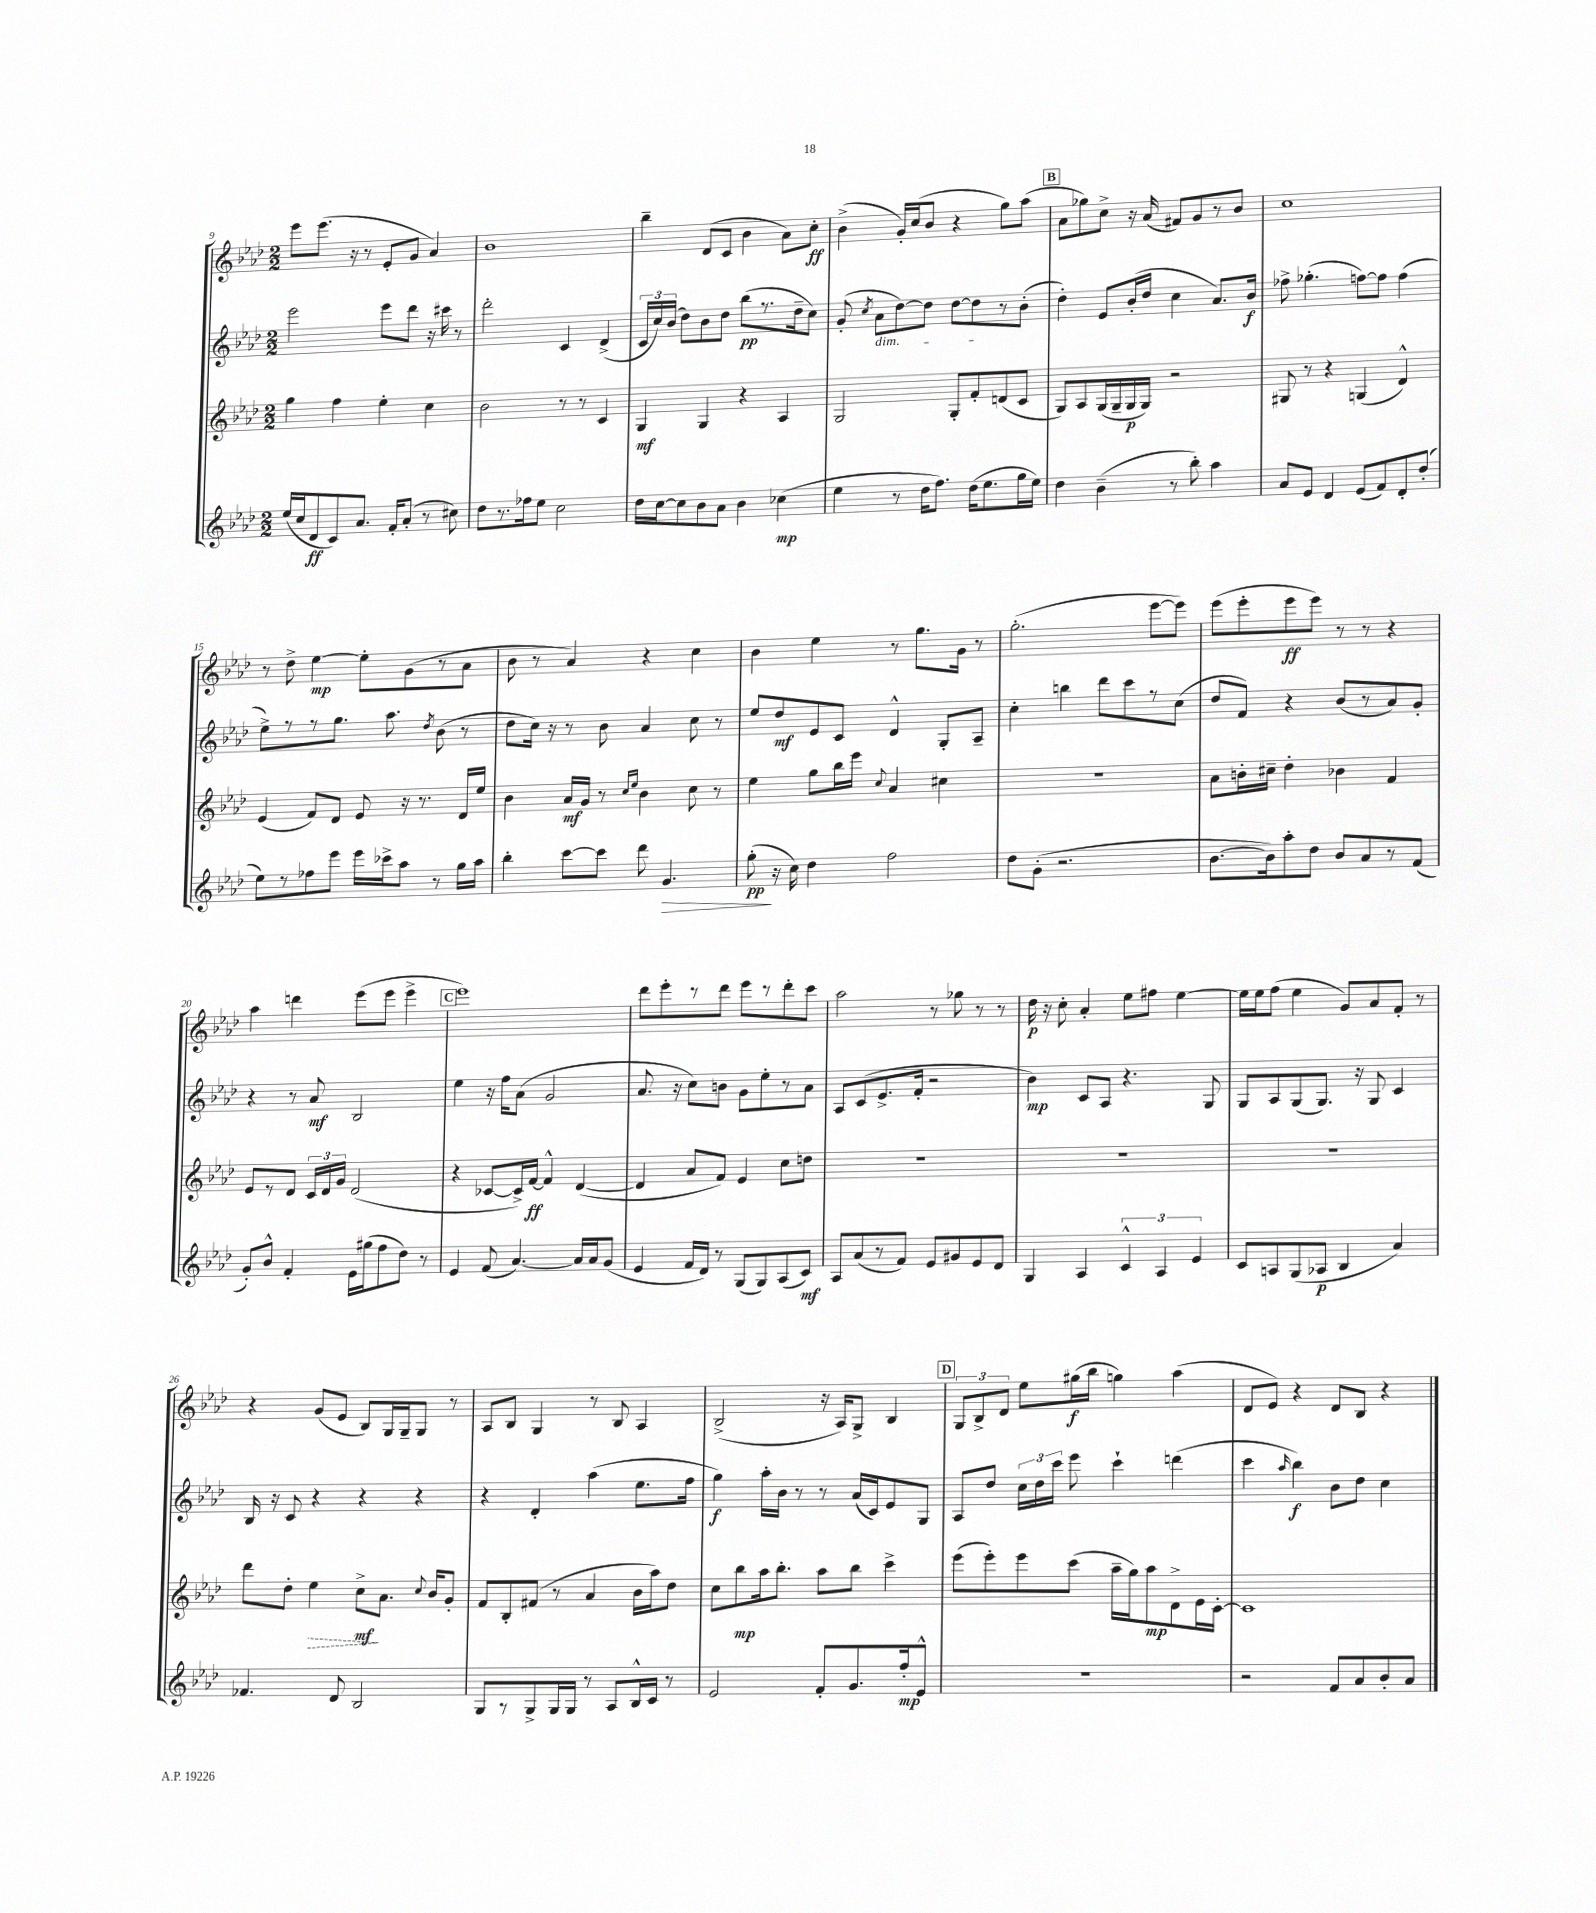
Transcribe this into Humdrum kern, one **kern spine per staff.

**kern	**dynam	**kern	**dynam	**kern	**dynam	**kern	**dynam
*part4	*part4	*part3	*part3	*part2	*part2	*part1	*part1
*staff4	*staff4	*staff3	*staff3	*staff2	*staff2	*staff1	*staff1
*clefG2	*	*clefG2	*	*clefG2	*	*clefG2	*
*k[b-e-a-d-]	*	*k[b-e-a-d-]	*	*k[b-e-a-d-]	*	*k[b-e-a-d-]	*
*M2/2	*	*M2/2	*	*M2/2	*	*M2/2	*
=9	=9	=9	=9	=9	=9	=9	=9
(16ee-/LL	.	4gg\	.	2eee-\	.	8eee-\L	.
16cc/J	.	.	.	.	.	.	.
8d-/	ff	.	.	.	.	(8.eee-\J	.
8c/)	.	4ff\	.	.	.	.	.
.	.	.	.	.	.	16r	.
8.a-/J	.	.	.	.	.	8r	.
.	.	4ee-'\	.	8eee-\L	.	8e-'/L	.
16f'/KL	.	.	.	.	.	.	.
(8a-'/J	.	.	.	8ddd-\J	.	8g/J	.
8r	.	4cc\	.	16r	.	4a-/)	.
.	.	.	.	16ccc#X\	.	.	.
8cc#X\)	.	.	.	8r	.	.	.
=10	=10	=10	=10	=10	=10	=10	=10
8dd-\L	.	2b-\	.	2ddd-'\	.	1b-	.
8.r	.	.	.	.	.	.	.
16ff-X\k	.	.	.	.	.	.	.
8ee-\J	.	.	.	.	.	.	.
2cc\	.	8r	.	4c/	.	.	.
.	.	8r	.	.	.	.	.
.	.	4c/	.	(4d-^/	.	.	.
=11	=11	=11	=11	=11	=11	=11	=11
16dd-\LL	.	4G/	mf	24c/LL	.	4bb-~\	.
.	.	.	.	24cc/)	.	.	.
[16cc\J	.	.	.	.	.	.	.
.	.	.	.	(24b-/JJ	.	.	.
8cc\]	.	.	.	8dd-\L)	.	.	.
8b-\	.	4G/	.	8b-\	.	(8d-/L	.
8a-\J	.	.	.	8dd-\J	.	8c/J	.
4b-\	.	4r	.	(8bb-\L	pp	4b-\	.
.	.	.	.	8.r	.	.	.
(4cc-X\	mp	4A-/	.	.	.	8a-\L)	.
.	.	.	.	16dd-~\k	.	.	.
.	.	.	.	8cc\J)	.	8cc'\J	ff
=12	=12	=12	=12	=12	=12	=12	=12
4ee-\	.	2G/	.	(8g'/	.	(4b-^\	.
.	.	.	.	8qcc/	.	.	.
!	!	!	!	!LO:TX:b:i:t=dim.	!	!	!
.	.	.	.	8a-\L	.	.	.
8r	.	.	.	[8dd-\)	.	16g'/LL)	.
.	.	.	.	.	.	(16cc/J	.
16dd-\KL	.	.	.	8dd-\J]	.	8b-/J	.
8.ff\J)	.	.	.	.	.	.	.
.	.	8G'/L	.	[8dd-\L	.	4r	.
(16dd-\KL	.	8f'/	.	8dd-\]	.	.	.
8.ee-\	.	.	.	.	.	.	.
.	.	(8dn/	.	8r	.	8gg\L)	.
16gg\L	.	8c/J	.	(8b-'\J	.	(8aa-\J	.
16ee-\JJ)	.	.	.	.	.	.	.
!!LO:REH:place=s1:t=B
=13	=13	=13	=13	=13	=13	=13	=13
4dd-\	.	8G/L)	.	4dd-'\)	.	8a-\L	.
.	.	8A-/	.	.	.	8gg-X\)	.
(4b-~\	.	(16G/L	.	8e-/L	.	8cc^\J	.
.	.	16G~/	.	.	.	.	.
.	.	16G/	p	(16b-'/L	.	16r	.
.	.	16G/JJ)	.	16dd-/JJ	.	(16a-/	.
8r	.	2r	.	4cc\	.	8f#X/L)	.
8bb-'\)	.	.	.	.	.	8g/	.
4aa-\	.	.	.	8.a-/L)	.	8r	.
.	.	.	.	.	.	8b-/J	.
.	.	.	.	16b-/Jk	f	.	.
=14	=14	=14	=14	=14	=14	=14	=14
8a-/L	.	8G#X/	.	8ff-X^\	.	1cc	.
8e-/J	.	8r	.	(4.gg-X'\	.	.	.
4d-/	.	4r	.	.	.	.	.
(8e-/L	.	(4Gn/	.	[8ffn\L)	.	.	.
8f/)	.	.	.	8ff\J]	.	.	.
8d-'/	.	4d-^^/)	.	(4ff\	.	.	.
(8dd-'/J	.	.	.	.	.	.	.
!!LO:LB:g=z
=15	=15	=15	=15	=15	=15	=15	=15
8ee-\L)	.	(4e-/	.	8ee-^\L)	.	8r	.
8r	.	.	.	8r	.	8dd-^\	.
8ff-X\	.	8f/L)	.	8r	.	[4ee-\	mp
8eee-\J	.	8d-/J	.	8.gg\J	.	.	.
16eee-\LL	.	8e-/	.	.	.	8ee-'\L]	.
16ccc-X^\J	.	.	.	8.aa-\	.	.	.
8aa-\J	.	16r	.	.	.	(8g\	.
.	.	8.r	.	.	.	.	.
.	.	.	.	8qdd-/	.	.	.
8r	.	.	.	(8b-\	.	8r	.
16gg\LL	.	16d-/LL	.	8r	.	8a-\J	.
16aa-\JJ	.	16ee-/JJ	.	.	.	.	.
=16	=16	=16	=16	=16	=16	=16	=16
4bb-'\	.	4b-\	.	8dd-\L	.	8b-\	.
.	.	.	.	16cc\Jk)	.	8r	.
.	.	.	.	16r	.	.	.
[8ccc\L	.	16a-/LL	mf	8r	.	4a-/)	.
.	.	16g/JJ	.	.	.	.	.
8ccc\J]	.	8r	.	8b-\	.	.	.
.	.	16qqcc/LL	.	.	.	.	.
.	.	16qqee-/JJ	.	.	.	.	.
8ddd-\	.	4b-\	.	4a-/	.	4r	.
!	!LO:HP:b	!	!	!	!	!	!
4.g/	>	.	.	.	.	.	.
.	.	8cc\	.	8cc\	.	4cc\	.
.	.	8r	.	8r	.	.	.
=17	=17	=17	=17	=17	=17	=17	=17
(8gg'\	pp	4ee-\	.	8ee-/L	.	4b-\	.
16r	]	.	.	8dd-/	mf	.	.
16cc\)	.	.	.	.	.	.	.
4dd-\	.	8gg\L	.	8e-/	.	4ee-\	.
.	.	16bb-\L	.	8c/J	.	.	.
.	.	16eee-\JJ	.	.	.	.	.
.	.	8qqcc/	.	.	.	.	.
2ff\	.	4a-/	.	4d-^^/	.	8r	.
.	.	.	.	.	.	8.gg\L	.
.	.	4cc#X\	.	8G'/L	.	.	.
.	.	.	.	.	.	16g\Jk	.
.	.	.	.	8A-~/J	.	8r	.
=18	=18	=18	=18	=18	=18	=18	=18
8dd-\L	.	1r	.	4cc'\	.	(2.gg'\	.
(8g'\J	.	.	.	.	.	.	.
2.r	.	.	.	4bbn\	.	.	.
.	.	.	.	8ddd-\L	.	.	.
.	.	.	.	8ccc\	.	.	.
.	.	.	.	8r	.	[8eee-\L	.
.	.	.	.	(8cc\J	.	8eee-\J])	.
=19	=19	=19	=19	=19	=19	=19	=19
[8.b-\L	.	8a-\L	.	8dd-/L	.	(8eee-\L	.
.	.	16bn'\L	.	8f/J)	.	8eee-'\	.
16b-\k])	.	16cc#X~\JJ	.	.	.	.	.
8aa-'\	.	4dd-'\	.	4r	.	8eee-\	ff
8dd-\J	.	.	.	.	.	8eee-\J)	.
8b-/L	.	4b-X\	.	(8b-/L	.	8r	.
8a-/	.	.	.	8r	.	8r	.
8r	.	4f/	.	8a-/)	.	4r	.
(8f/J	.	.	.	8g'/J	.	.	.
!!LO:LB:g=z
=20	=20	=20	=20	=20	=20	=20	=20
8g'/L)	.	8e-/L	.	4r	.	4aa-\	.
8b-^^/J	.	8r	.	.	.	.	.
4f'/	.	8d-/J	.	8r	.	4dddn\	.
.	.	24c/LL	.	8a-/	mf	.	.
.	.	24d-/	.	.	.	.	.
.	.	24g/JJ	.	.	.	.	.
16e-\LL	.	(2d-/	.	2B-/	.	(8eee-\L	.
(16gg#X\J	.	.	.	.	.	.	.
8ff\	.	.	.	.	.	8eee-\J	.
8dd-\J)	.	.	.	.	.	4eee-^\	.
8r	.	.	.	.	.	.	.
!!LO:REH:place=s1:t=C
=21	=21	=21	=21	=21	=21	=21	=21
4e-/	.	4r	.	4ee-\	.	1eee-)	.
(8f/	.	[8c-X/L	.	16r	.	.	.
.	.	.	.	16ff\KL	.	.	.
[4.a-/)	.	16c-^/L])	.	(8a-\J	.	.	.
.	.	[16f/JJ	ff	.	.	.	.
.	.	4f^^/]	.	2g/	.	.	.
16a-/LL]	.	([4d-/	.	.	.	.	.
16a-/J	.	.	.	.	.	.	.
(8g/J	.	.	.	.	.	.	.
=22	=22	=22	=22	=22	=22	=22	=22
4e-/	.	4d-/]	.	8.a-/	.	8ddd-\L	.
.	.	.	.	.	.	8eee-'\	.
.	.	.	.	16r	.	.	.
16f/LL	.	8a-/L	.	8cc\L)	.	8r	.
16d-/JJ)	.	.	.	.	.	.	.
8r	.	8f/J)	.	8bn\J	.	8ddd-\J	.
(8G/L	.	4e-/	.	8g\L	.	8eee-\L	.
8G/)	.	.	.	8ee-'\	.	8r	.
(8A-/	.	8cc\L	.	8r	.	8ddd-'\	.
8c/J)	mf	8ddn\J	.	8a-\J	.	8ccc\J	.
=23	=23	=23	=23	=23	=23	=23	=23
8A-/L	.	1r	.	8A-/L	.	2aa-\	.
(8a-/	.	.	.	(8c/	.	.	.
8r	.	.	.	8.e-^/	.	.	.
8f/J)	.	.	.	.	.	.	.
.	.	.	.	16f'/Jk	.	.	.
8e-/L	.	.	.	2r	.	8r	.
8g#X/	.	.	.	.	.	8gg-X\	.
8e-/	.	.	.	.	.	8r	.
8d-/J	.	.	.	.	.	8r	.
=24	=24	=24	=24	=24	=24	=24	=24
4G/	.	1r	.	4b-\)	mp	16dd-\	p
.	.	.	.	.	.	16r	.
.	.	.	.	.	.	8cc'\	.
4A-/	.	.	.	8c/L	.	4a-'/	.
.	.	.	.	8A-/J	.	.	.
6c^^/	.	.	.	4.r	.	8ee-\L	.
.	.	.	.	.	.	8ff#X\J	.
6A-/	.	.	.	.	.	.	.
.	.	.	.	.	.	[4ee-\	.
6e-/	.	.	.	.	.	.	.
.	.	.	.	8G/	.	.	.
=25	=25	=25	=25	=25	=25	=25	=25
8c/L	.	1r	.	8G/L	.	16ee-\LL]	.
.	.	.	.	.	.	16ee-\J	.
8An/	.	.	.	8A-/	.	(8ff\J	.
(8G/	.	.	.	(8G/	.	4ee-\	.
8A-X/J	p	.	.	8.G/J)	.	.	.
4B-/	.	.	.	.	.	8g/L)	.
.	.	.	.	16r	.	.	.
.	.	.	.	8G/	.	8a-/	.
4a-/)	.	.	.	4c/	.	8f'/J	.
.	.	.	.	.	.	8r	.
!!LO:LB:g=z
=26	=26	=26	=26	=26	=26	=26	=26
4.f-X/	.	8ddd-\L	.	16B-/	.	4r	.
.	.	.	.	16r	.	.	.
.	.	8dd-'\J	.	8c/	.	.	.
!	!	!	!LO:HP:b	!	!	!	!
.	.	4ee-\	>	4r	.	(8g/L	.
8d-/	.	.	.	.	.	8e-/J	.
2B-/	.	8cc^\L	mf	4r	.	8B-/L)	.
.	.	8.a-\J	]	.	.	16G/L	.
.	.	.	.	.	.	16G~/J	.
.	.	.	.	4r	.	8G/J	.
.	.	8qqcc/	.	.	.	.	.
.	.	16b-/KL	.	.	.	.	.
.	.	8g'/J	.	.	.	8r	.
=27	=27	=27	=27	=27	=27	=27	=27
8G/L	.	8f/L	.	4r	.	8A-/L	.
8r	.	8B-'/	.	.	.	8B-/J	.
8G^/	.	(8f#X/J	.	4d-'/	.	4G/	.
16G/L	.	8r	.	.	.	.	.
16G/JJ	.	.	.	.	.	.	.
8r	.	4a-/	.	(4aa-\	.	8r	.
8A-/L	.	.	.	.	.	8B-/	.
16B-^^/L	.	16b-\LL	.	8.ee-\L	.	4A-/	.
16c/JJ	.	16aa-\J)	.	.	.	.	.
8r	.	8dd-\J	.	.	.	.	.
.	.	.	.	16ff\Jk	.	.	.
=28	=28	=28	=28	=28	=28	=28	=28
2e-/	.	8cc\L	.	4gg\)	f	(2B-^/	.
.	.	8bb-\	mp	.	.	.	.
.	.	16aa-\k	.	16aa-'\LL	.	.	.
.	.	8.bb-'\J	.	16b-\JJ	.	.	.
.	.	.	.	8r	.	.	.
8f'/L	.	8aa-\L	.	8r	.	16r	.
.	.	.	.	.	.	16A-/KL)	.
8.g/	.	8bb-\J	.	(16a-/LL	.	8G^/J	.
.	.	.	.	16c/J)	.	.	.
.	.	4ccc^\	.	8e-/	.	4B-/	.
16ff'/k	mp	.	.	.	.	.	.
8e-^^/J	.	.	.	8G/J	.	.	.
!!LO:REH:place=s1:t=D
=29	=29	=29	=29	=29	=29	=29	=29
1r	.	(8eee-\L	.	8A-/L	.	12G/L	.
.	.	.	.	.	.	12B-^/	.
.	.	8eee-'\)	.	8dd-/J	.	.	.
.	.	.	.	.	.	12d-/J	.
.	.	8eee-\	.	24cc\LL	.	8ee-\L	.
.	.	.	.	24dd-\	.	.	.
.	.	.	.	24ccc\JJ	.	.	.
.	.	(8ccc\J	.	8eee-\	.	(16gg#X\L	f
.	.	.	.	.	.	16bb-\JJ	.
.	.	16aa-~\LL	.	4ccc`\	.	4ggn\)	.
.	.	16gg\J)	.	.	.	.	.
.	.	8aa-\	mp	.	.	.	.
.	.	8d-^\	.	(4dddn\	.	(4aa-\	.
.	.	16e-\L	.	.	.	.	.
.	.	[16c'\JJ	.	.	.	.	.
=30	=30	=30	=30	=30	=30	=30	=30
2r	.	1c]	.	4ccc\	.	8d-/L	.
.	.	.	.	.	.	8e-/J)	.
.	.	.	.	16qqaa-/	.	.	.
.	.	.	.	4bb-\)	f	4r	.
8f/L	.	.	.	8b-\L	.	8d-/L	.
8a-/	.	.	.	8dd-\J	.	8B-/J	.
8b-'/	.	.	.	4cc\	.	4r	.
8a-/J	.	.	.	.	.	.	.
==	==	==	==	==	==	==	==
*-	*-	*-	*-	*-	*-	*-	*-
